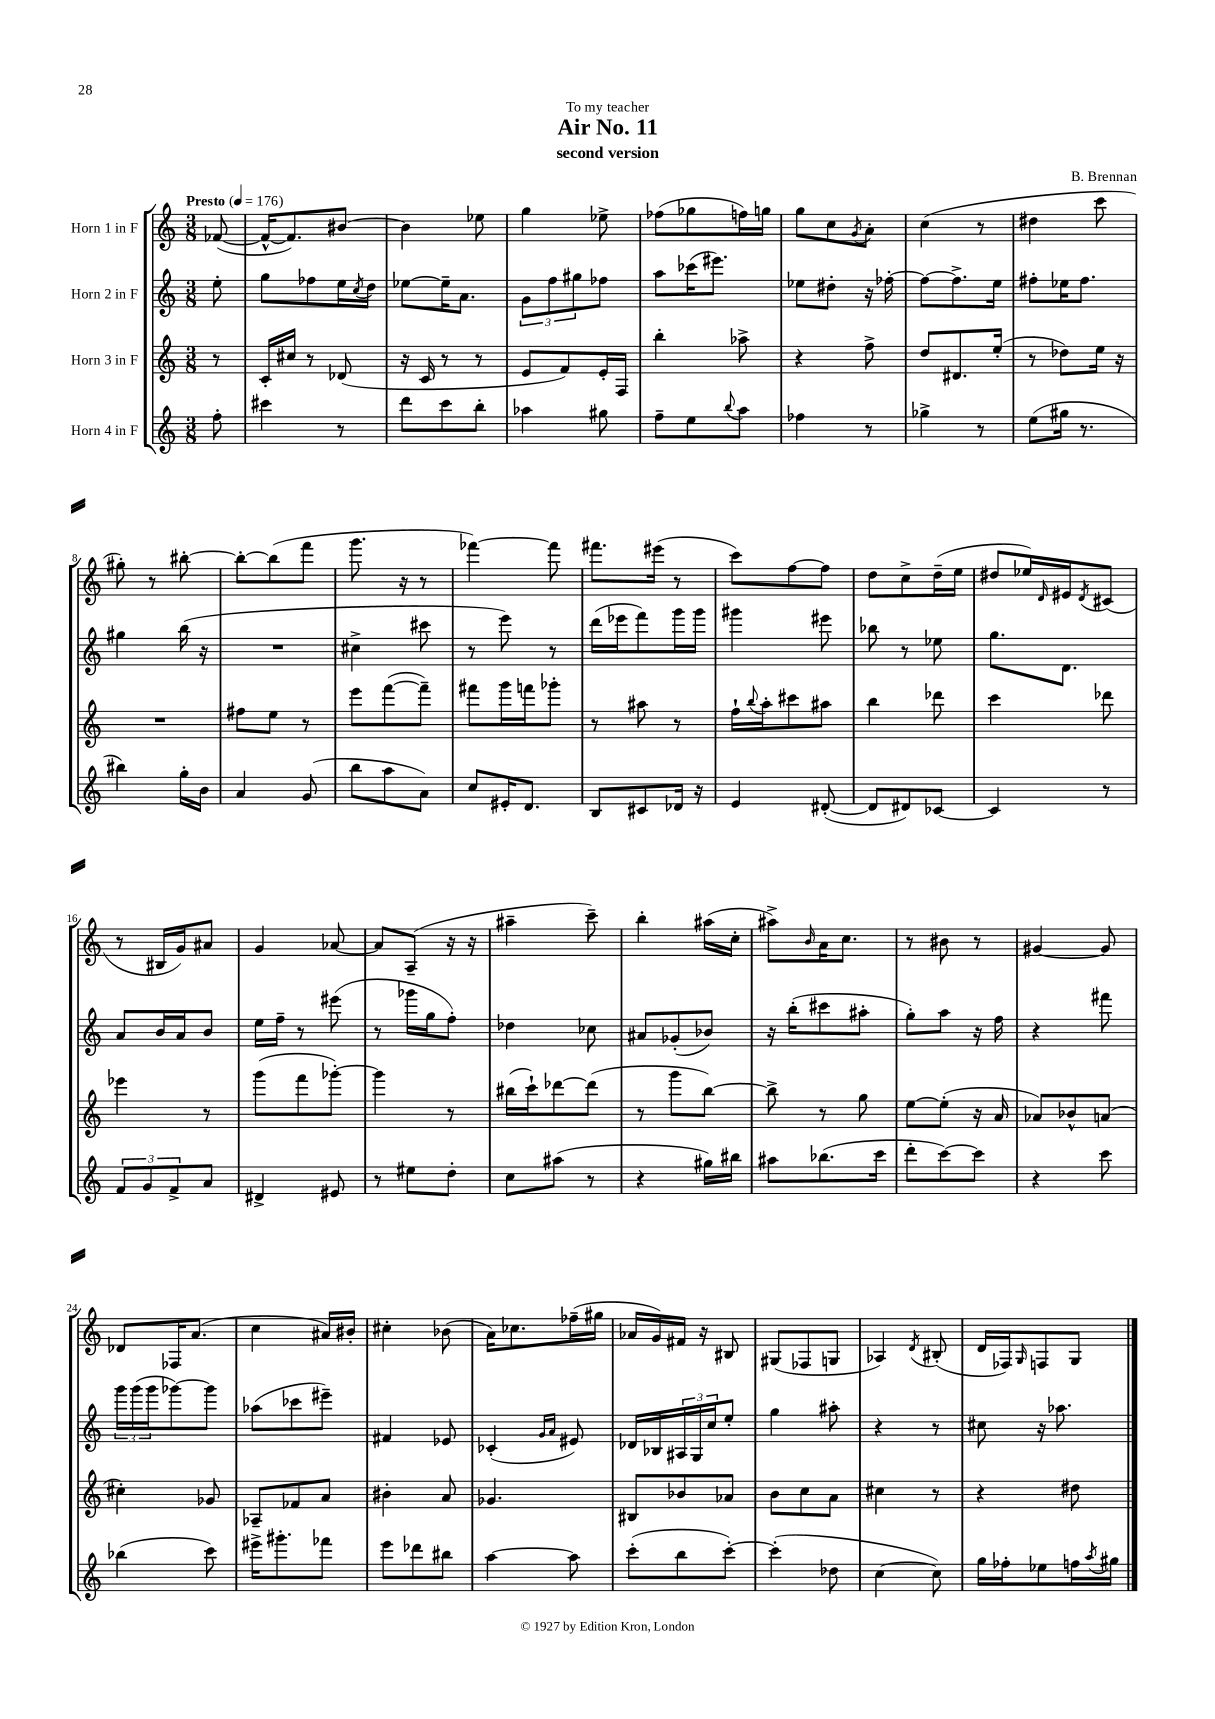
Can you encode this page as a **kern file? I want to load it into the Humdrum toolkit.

**kern	**kern	**kern	**kern
*staff4	*staff3	*staff2	*staff1
*clefG2	*clefG2	*clefG2	*clefG2
*k[]	*k[]	*k[]	*k[]
*M3/8	*M3/8	*M3/8	*M3/8
*MM176	*MM176	*MM176	*MM176
8ff'	8r	8ee'	([8f-
=	=	=	=
4ccc#	16c'	8gg	16f-^^_
.	16cc#	.	8.f-])
.	8r	8ff-	.
8r	(8d-	16ee	[8b#
.	.	8qcc	.
.	.	16dd	.
=	=	=	=
8ddd	16r	[8ee-	4b#]
.	16c	.	.
8ccc	8r	16ee-~]	.
.	.	8.a	.
8bb'	8r	.	8ee-
=	=	=	=
4aa-	8e	12g	4gg
.	.	12ff	.
.	8f)	.	.
.	.	12gg#	.
8gg#	16e'	8ff-	8ee-^
.	16F	.	.
=	=	=	=
8ff~	4bb'	8aa	(8ff-
8ee	.	(16ccc-	8gg-
.	.	8.eee#)	.
8qqbb	.	.	.
8aa	8aa-^	.	16ff)
.	.	.	16gg
=	=	=	=
4ff-	4r	8ee-	8gg
.	.	8dd#'	8cc
.	.	.	8qg
8r	8ff^	16r	8a'
.	.	[16ff-'	.
=	=	=	=
4gg-^	8dd	8ff-_	(4cc
.	8.d#	8.ff-^]	.
8r	.	.	8r
.	(16ee'	16ee	.
=	=	=	=
(8ee	8r	8ff#'	4dd#
16gg#	8dd-)	16ee-	.
8.r	.	8.ff#	.
.	16ee	.	8ccc
.	16r	.	.
=	=	=	=
4bb#)	4.r	4gg#	8gg#')
.	.	.	8r
16gg'	.	(16bb	[8bb#'
16b	.	16r	.
=	=	=	=
4a	8ff#	4.r	8bb#'_
.	8ee	.	(8bb#]
(8g	8r	.	8fff
=	=	=	=
8bb	8eee	4cc#^	8.ggg
8aa	([8fff	.	.
.	.	.	16r
8a)	8fff~])	8ccc#	8r
=	=	=	=
8cc	8fff#	8r	[4fff-)
16e#'	16ggg	8eee)	.
8.d	16fff	.	.
.	8ggg-'	8r	8fff-]
=	=	=	=
8B	8r	(16ddd	8.fff#
.	.	16eee-	.
8c#	8aa#	8fff)	.
.	.	.	(16eee#
16d-	8r	16ggg	8r
16r	.	16ggg	.
=	=	=	=
4e	16ff`	4ggg#	8ccc)
.	8qqbb	.	.
.	16aa'	.	.
.	8ccc#	.	[8ff
([8d#'	8aa#	8eee#	8ff]
=	=	=	=
8d#]	4bb	8bb-	8dd
8d#)	.	8r	8cc^
[8c-	8ddd-	8ee-	(16dd~
.	.	.	16ee
=	=	=	=
4c-]	4ccc	8.gg	8dd#
.	.	.	16ee-)
.	.	.	16qqd
.	.	8.d	16e#
.	.	.	8qd
8r	8ddd-	.	(8c#
=	=	=	=
12f	4eee-	8a	8r
12g	.	.	.
.	.	16b	16B#
12f^	.	.	.
.	.	16a	16g)
8a	8r	8b	8a#
=	=	=	=
4d#^	(8ggg	16ee	4g
.	.	16ff~	.
.	8fff	8r	.
8e#	[8ggg-')	(8eee#	[8a-
=	=	=	=
8r	4ggg-]	8r	8a-]
8ee#	.	16ggg-	(8A~
.	.	16gg	.
8dd'	8r	8ff')	16r
.	.	.	16r
=	=	=	=
8cc	(16bb#	4dd-	4aa#~
.	16ccc`)	.	.
(8aa#	[8ddd-	.	.
8r	(8ddd-]	8cc-	8ccc~)
=	=	=	=
4r	8r	8a#	4bb'
.	8ggg	(8g-'	.
16gg#)	[8bb)	8b-)	(16aa#
16bb#	.	.	16cc'
=	=	=	=
8aa#	8bb^]	16r	8aa#^)
.	.	(16bb'	.
.	.	.	16qqb
(8.bb-	8r	8ccc#	16a
.	.	.	8.cc
.	8gg	8aa#'	.
16ccc	.	.	.
=	=	=	=
8ddd'	[8ee	8gg')	8r
[8ccc)	(8ee']	8aa	8b#
8ccc]	16r	16r	8r
.	16a	16ff	.
=	=	=	=
4r	8a-)	4r	[4g#
.	8b-^^	.	.
8ccc	(8a	8fff#	8g#]
=	=	=	=
(4bb-	4cc#')	24ggg	8d-
.	.	(24ggg	.
.	.	24ggg	.
.	.	[8ggg-)	16F-
.	.	.	(8.a
8ccc)	8g-	8ggg-]	.
=	=	=	=
16eee#^	8A-~	(8aa-	4cc
8.ggg#'	.	.	.
.	8f-	8ccc-	.
8fff-	8a	8eee#~)	16a#)
.	.	.	16b#'
=	=	=	=
8eee	4b#'	4f#	4cc#'
8ddd-	.	.	.
8bb#	8a	8e-	(8b-
=	=	=	=
[4aa	4.g-	(4c-'	16a)
.	.	.	8.cc-
.	.	16qqg	.
.	.	16qqa	.
8aa]	.	8e#)	(16ff-~
.	.	.	16gg#
=	=	=	=
(8ccc'	8B#	16d-	16a-
.	.	16B-	16g)
8bb	8b-	24A#	16f#
.	.	24G	.
.	.	.	16r
.	.	24cc	.
[8ccc')	8a-	8ee'	8B#
=	=	=	=
(4ccc']	8b	4gg	(8G#
.	8cc	.	8F-
8dd-	8a	8aa#'	8G
=	=	=	=
[4cc	4cc#	4r	4A-)
.	.	.	8qd
8cc])	8r	8r	(8B#'
=	=	=	=
16gg	4r	8cc#	16d
16ff-'	.	.	16F-)
.	.	.	16qqG
8ee-	.	16r	8F
.	.	8.aa-	.
16ff	8dd#	.	8G
8qaa	.	.	.
16gg#	.	.	.
==	==	==	==
*-	*-	*-	*-
